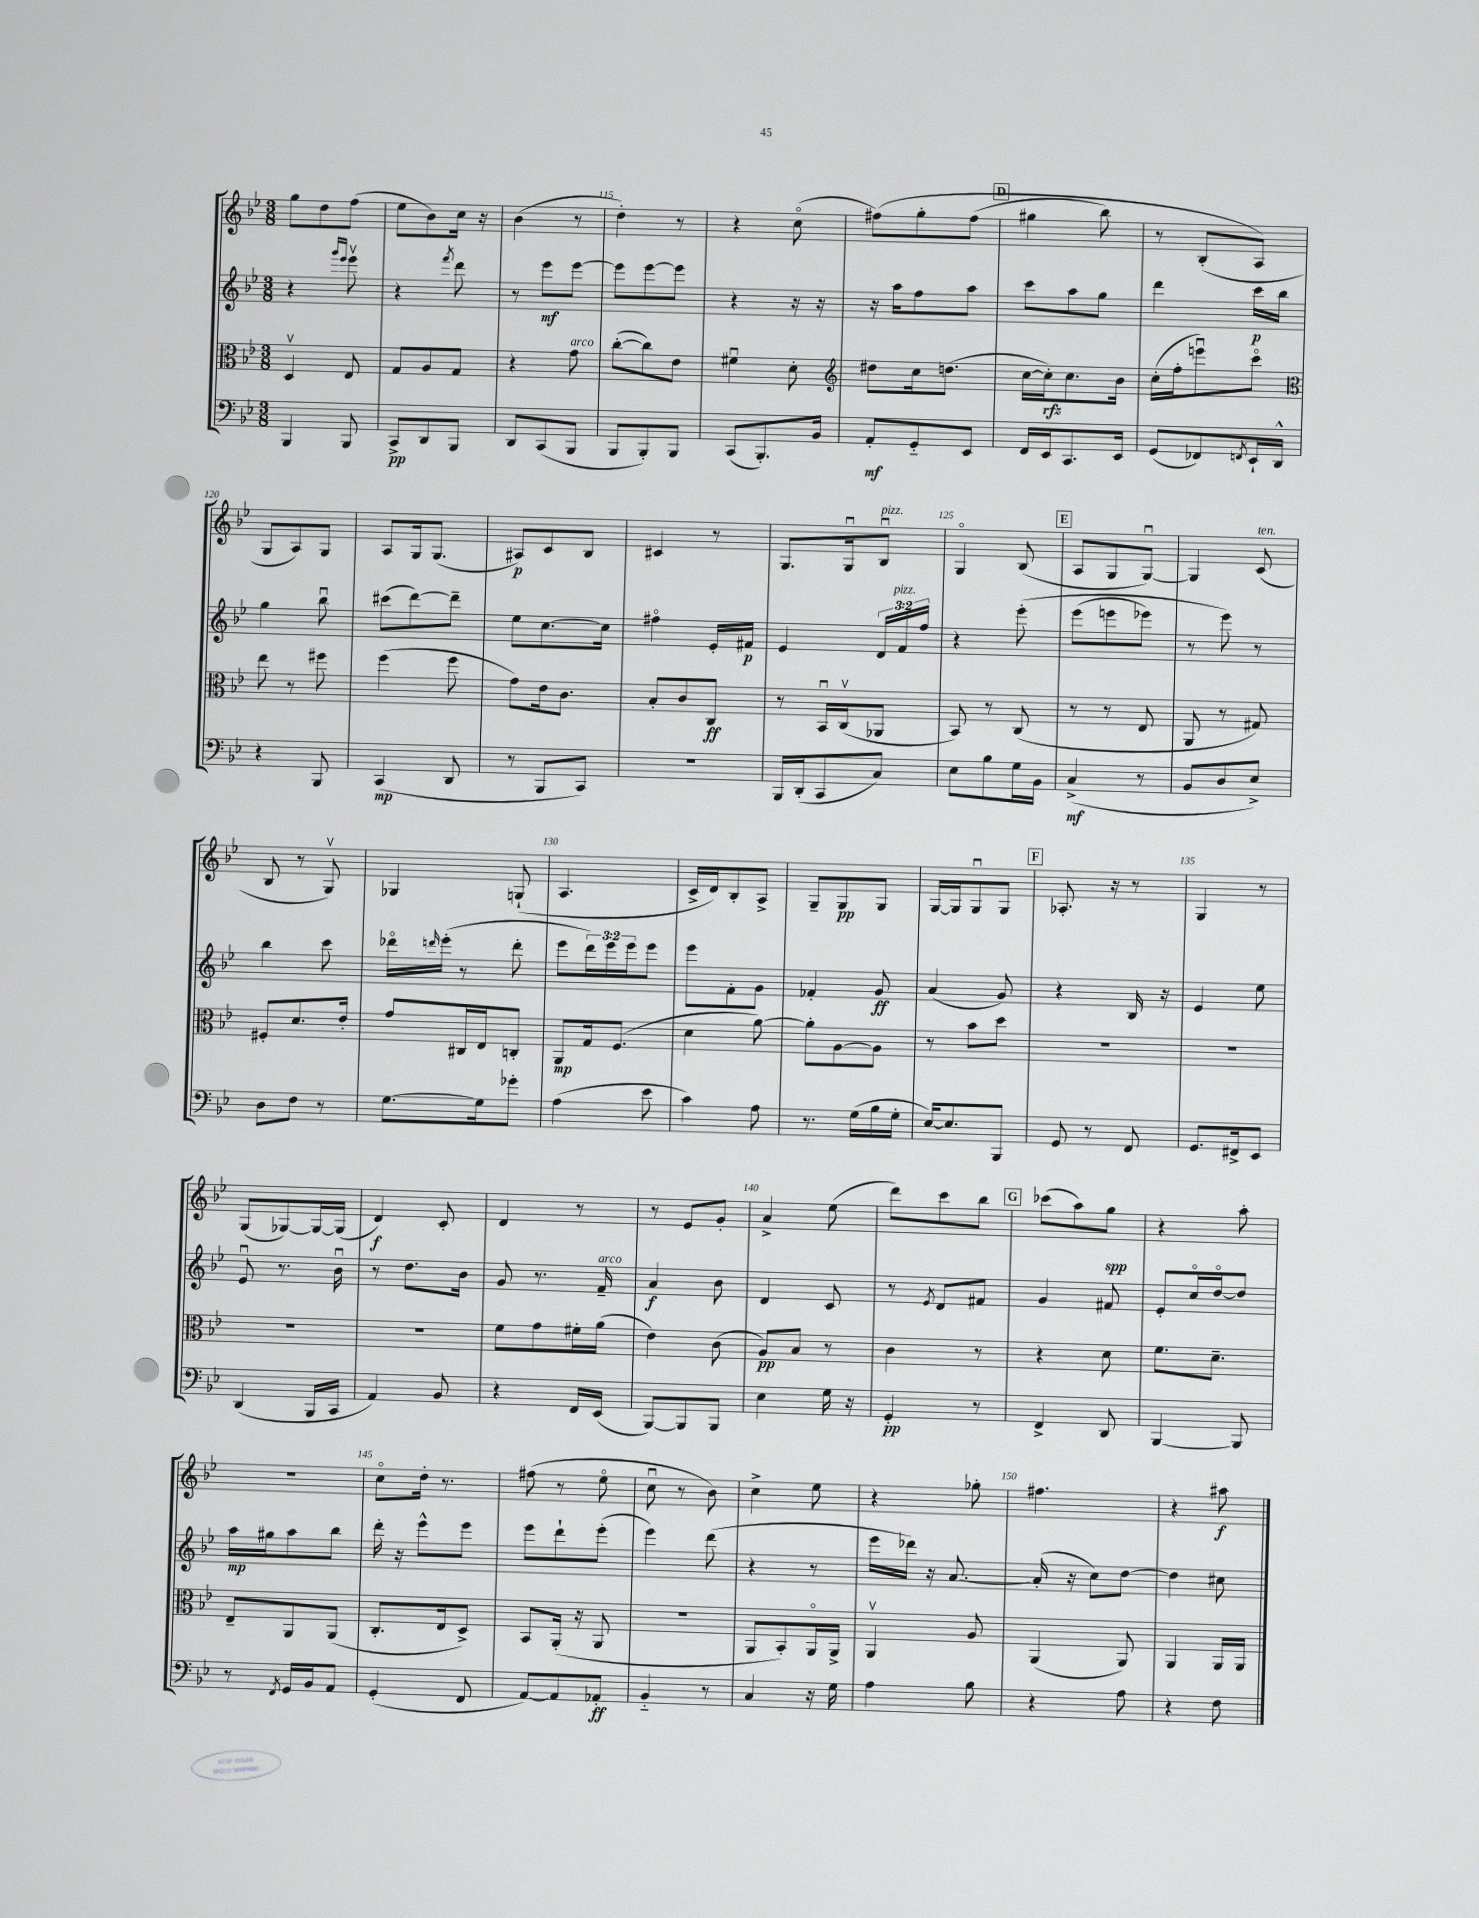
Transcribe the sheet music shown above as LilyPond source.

<<
\new StaffGroup <<
\new Staff = "s0" {
    \clef treble \key bes \major \numericTimeSignature \time 3/8
    g''8 d''8 f''8( |
    ees''8 bes'8) c''16 r16 |
    bes'4( r8 |
    d''4-.) r8 |
    r4 c''8\flageolet( |
    fis''8)\( g''8-. fis''8( |
    \mark \markup { \box "D" } gis''4 bes''8) |
    r8 bes8-.( a8\) |
    g8 a8) g8 |
    a8 g16 g8.( |
    ais8\p) c'8 bes8 |
    cis'4 r8 |
    g8. g16\downbow bes8\downbow^\markup { \italic "pizz." } |
    g4\flageolet bes8( |
    \mark \markup { \box "E" } a8 g8 g8~\downbow) |
    g4 c'8^\markup { \italic "ten." }( |
    bes8 r8 g8\upbow) |
    ges4 g8-!( |
    a4. |
    c'16-> d'16) bes8-. a8-> |
    g8-- g8\pp g8 |
    g16~ g16 g8\downbow g8 |
    \mark \markup { \box "F" } aes8.-. r16 r8 |
    g4 r8 |
    g8( ges8~) ges16~ ges16( |
    d'4\f) c'8-. |
    d'4 r8 |
    r8 ees'8 g'8-. |
    a'4-> ees''8( |
    d'''8) c'''8 bes''8 |
    \mark \markup { \box "G" } ces'''8( a''8) g''8\spp |
    r4 a''8-. |
    R4. |
    c''8\flageolet d''16-. r8. |
    fis''8( r8 ees''8\flageolet |
    c''8\downbow r8 bes'8) |
    c''4-> ees''8 |
    r4 ges''8-. |
    fis''4. |
    r4 ais''8\f \bar "|." |
}
\new Staff = "s1" {
    \clef treble \key bes \major \numericTimeSignature \time 3/8 \override Staff.TupletNumber.text = #tuplet-number::calc-fraction-text
    r4 \grace { g'''16 ees'''16 } ees'''8\upbow |
    r4 \acciaccatura { f'''8 } d'''8 |
    r8 ees'''8\mf ees'''8~ |
    ees'''8 ees'''8~ ees'''8 |
    r4 r16 r16 |
    r16 a''16 f''8 a''8 |
    \mark \markup { \box "D" } c'''8 a''8 g''8 |
    d'''4 c'''16\p bes''16 |
    g''4 bes''8\downbow |
    cis'''8( d'''8~) d'''8-- |
    ees''8 c''8.~ c''16 |
    fis''4\flageolet ees'16-. fis'16\p |
    ees'4 \tuplet 3/2 { d'16 f'16^\markup { \italic "pizz." } f''16 } |
    r4 ees'''8-.\( |
    \mark \markup { \box "E" } ees'''8( e'''8 ees'''8) |
    r8 ees'''8\) r8 |
    bes''4 c'''8 |
    des'''16\flageolet \grace { d'''16 } ees'''16-.( r8 d'''8-. |
    ees'''8 \tuplet 3/2 { d'''16) ees'''16 ees'''16 } ees'''8 |
    ees'''8 f'8-. g'8 |
    fes'4-. g'8\ff |
    a'4( g'8) |
    \mark \markup { \box "F" } r4 bes16 r16 |
    ees'4 ees''8 |
    ees'8\downbow r8. bes'16\downbow |
    r8 d''8. bes'16 |
    g'8 r8. f'16--^\markup { \italic "arco" } |
    a'4\f bes'8 |
    d'4 c'8 |
    r8 \acciaccatura { ees'8 } d'8 fis'8 |
    \mark \markup { \box "G" } g'4 fis'8 |
    ees'8-. c''16\flageolet d''16~\flageolet d''8 |
    a''16\mp gis''16 a''8 bes''8 |
    d'''16-. r16 ees'''8-^ ees'''8 |
    ees'''8 d'''8-! ees'''8-.( |
    ees'''4) d'''8( |
    r4 r8 |
    ees'''16 des'''16) r16 a'8.~ |
    a'16-.( r16 c''8) d''8~ |
    d''4 cis''8 \bar "|." |
}
\new Staff = "s2" {
    \clef alto \key bes \major \numericTimeSignature \time 3/8
    d4\upbow ees8 |
    g8 a8 g8 |
    r4 g'8^\markup { \italic "arco" } |
    c''8~-.( c''8) ees'8 |
    fis'4\downbow d'8-. |
    \clef treble dis''8 c''16 d''8.( |
    \mark \markup { \box "D" } c''16~ c''16-.\rfz) c''8. bes'16 |
    c''16-.( f''16-. e'''8\downbow) c'''8\flageolet |
    \clef alto ees''8 r8 fis''8 |
    f''4( f''8 |
    g'8) ees'16 c'8. |
    bes8-. c'8 c8\ff |
    r8 bes,16\downbow c16\upbow( aes,8 |
    bes,8) r8 c8( |
    \mark \markup { \box "E" } r8 r8 ees8 |
    a,8 r8 gis8) |
    fis8-. d'8. ees'16-. |
    g'8 cis16 ees16 c8-. |
    a,8\mp g16 f8.( |
    d'4 a'8~) |
    a'8-. a8~ a8 |
    r8 bes'8 d''8 |
    \mark \markup { \box "F" } R4. |
    R4. |
    R4. |
    R4. |
    f'8 g'8 fis'16-. a'16( |
    ees'4) c'8( |
    a8\pp) bes8 r8 |
    c'4 r8 |
    \mark \markup { \box "G" } r4 d'8 |
    f'8. d'8.-- |
    ees8-- a,8 a,8( |
    c8.-. ees16 d8->) |
    bes,8 a,16-.( r16 a,8 |
    R4. |
    a,8 bes,8-.) a,16\flageolet a,16-> |
    a,4\upbow a8 |
    a,4( a,8) |
    a,4 a,16 a,16 \bar "|." |
}
\new Staff = "s3" {
    \clef bass \key bes \major \numericTimeSignature \time 3/8
    bes,,4 bes,,8 |
    c,8->\pp d,8 bes,,8 |
    d,8 c,8( bes,,8 |
    bes,,8 bes,,8-.) bes,,8 |
    c,8( bes,,8.-.) bes,16 |
    a,8-.\mf g,8-_ ees,8 |
    \mark \markup { \box "D" } f,16 ees,16 c,8. ees,16 |
    g,8( fes,8) \acciaccatura { f,8 } ees,16-! d,16-^ |
    r4 bes,,8 |
    c,4\mp( d,8 |
    r8 bes,,8 c,8) |
    R4. |
    bes,,16 d,16-.( c,8 c8) |
    ees8 bes8 g16 bes,16 |
    \mark \markup { \box "E" } c4->\mf( r8 |
    bes,8 d8 ees8->) |
    d8 f8 r8 |
    g8.~ g16 ges'8-. |
    a4( ees'8 |
    c'4) a8 |
    r8. g16( bes16 g16-. |
    ees16~) ees8. bes,,8 |
    \mark \markup { \box "F" } g,8 r8 f,8 |
    g,8. fis,16-> ees,8 |
    d,4( bes,,16 c,16 |
    a,4) bes,8 |
    r4 f,16 ees,16( |
    bes,,8~) bes,,8 bes,,8 |
    ees4 g16 r16 |
    g,4-.\pp r8 |
    \mark \markup { \box "G" } f,4-> d,8 |
    bes,,4~ bes,,8 |
    r8 \acciaccatura { f,8 } g,16 bes,16 a,8 |
    g,4-.( f,8 |
    a,8~) a,8 aes,8-.\ff |
    bes,4-_ r8 |
    c4 r16 g16 |
    a4 bes8 |
    r4 a8 |
    r4 f8 \bar "|." |
}
>>
>>
\layout { \context { \Score currentBarNumber = #112 \override BarNumber.break-visibility = ##(#f #t #t) barNumberVisibility = #(every-nth-bar-number-visible 5) } }
